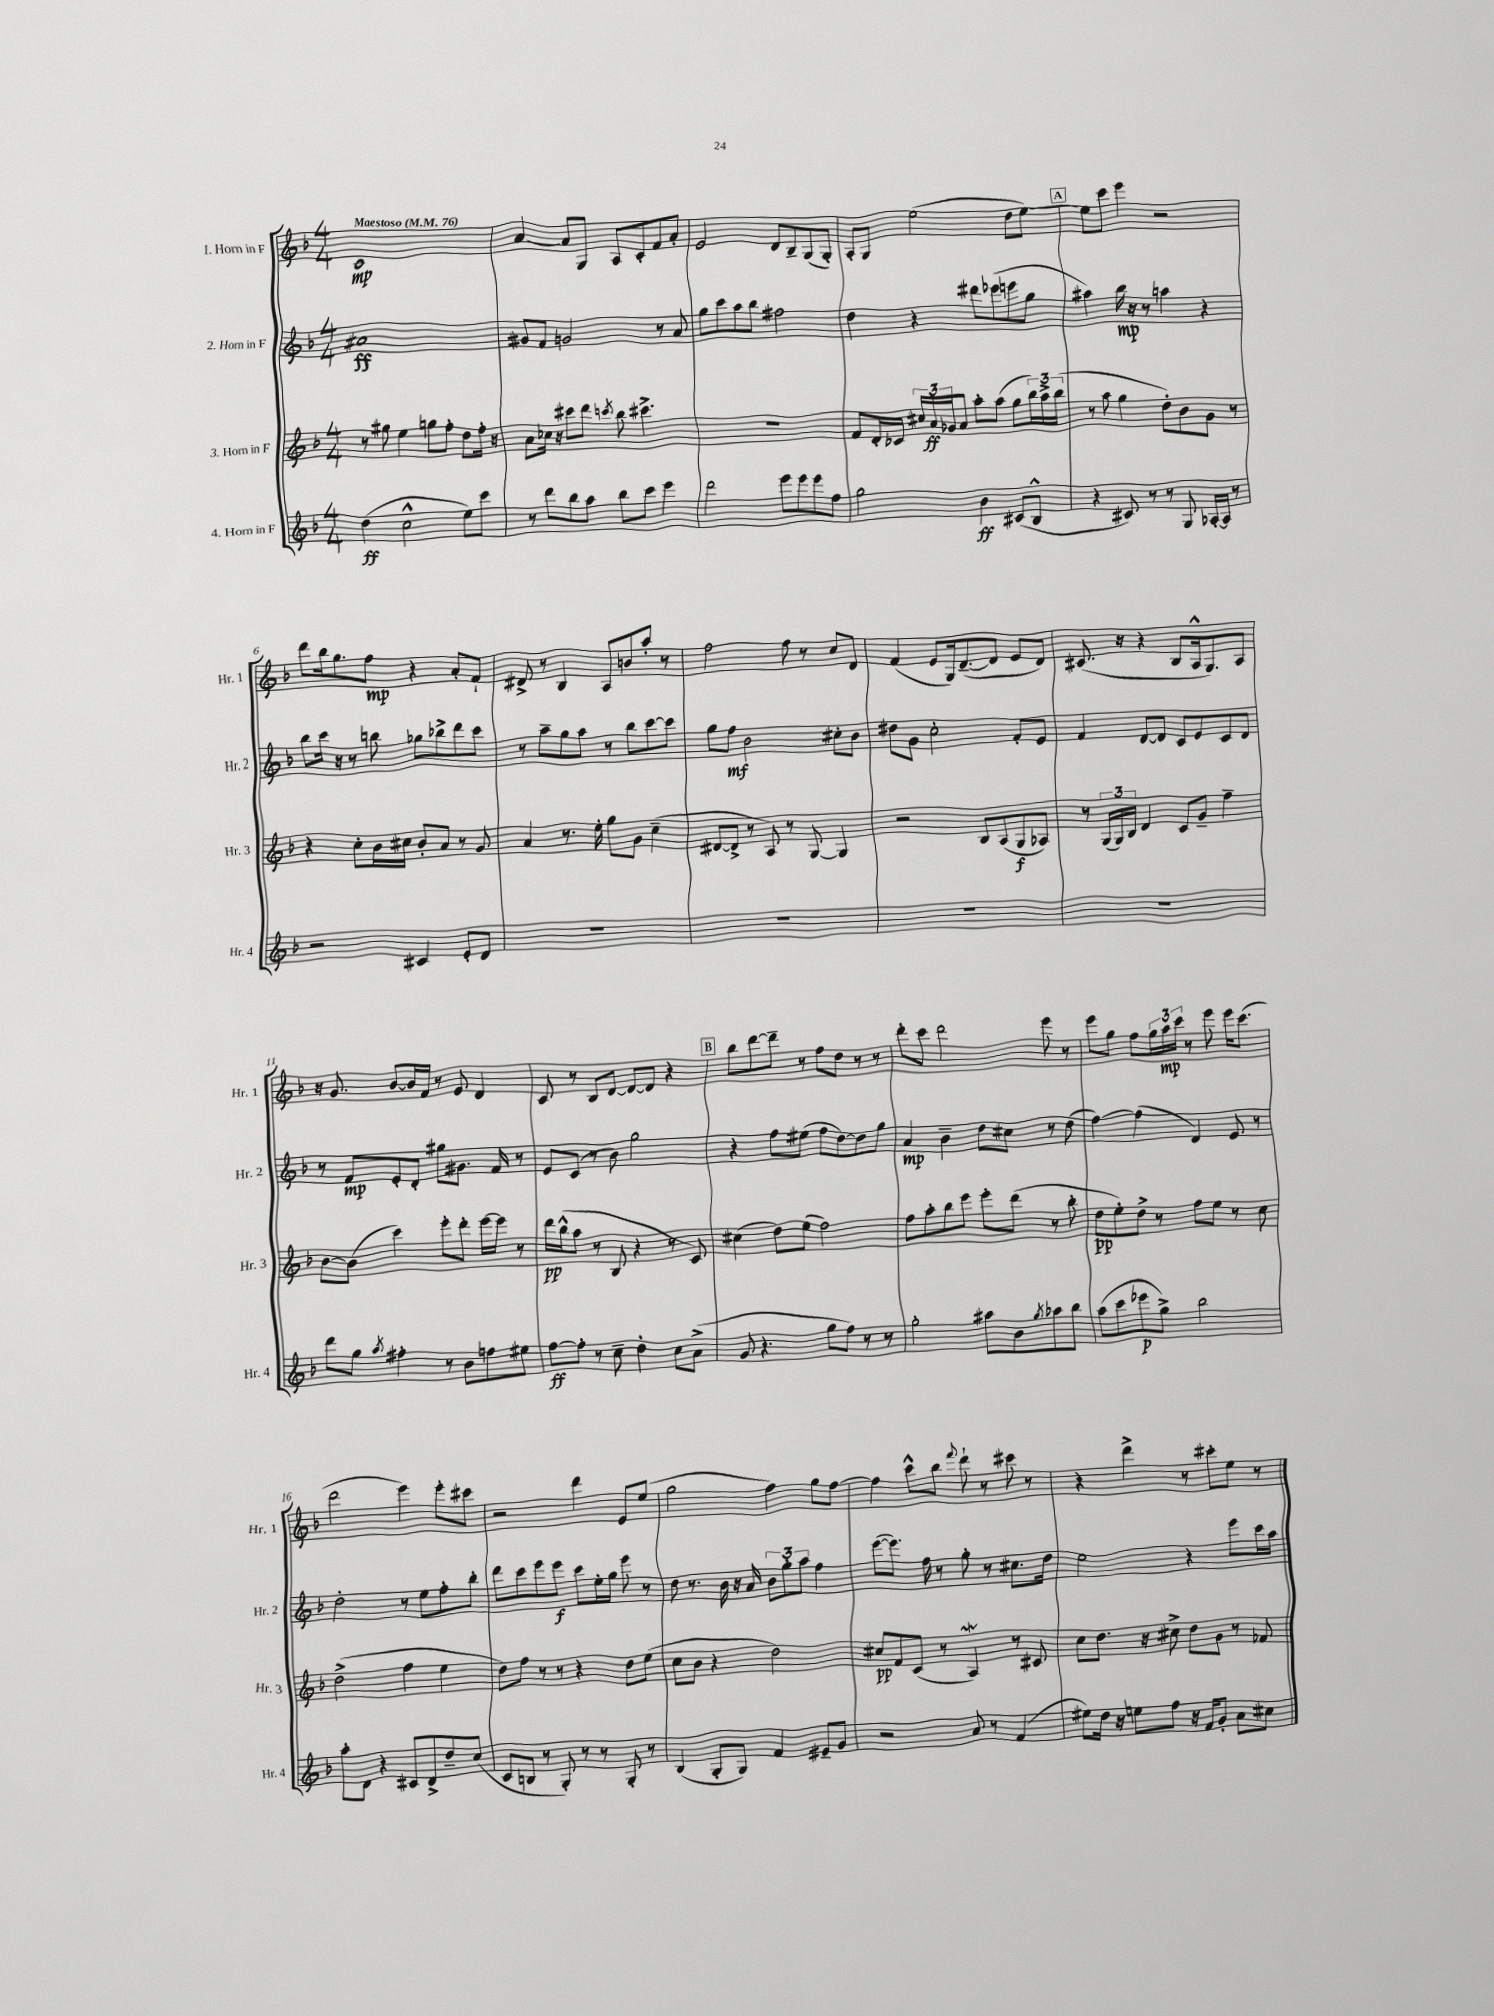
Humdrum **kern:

**kern	**kern	**kern	**kern
*staff4	*staff3	*staff2	*staff1
*clefG2	*clefG2	*clefG2	*clefG2
*k[b-]	*k[b-]	*k[b-]	*k[b-]
*M4/4	*M4/4	*M4/4	*M4/4
*MM76	*MM76	*MM76	*MM76
(4dd	8r	1a#	1c
.	8gg#	.	.
2cc^^	4ee	.	.
.	8gg	.	.
.	8ff'	.	.
8ee)	8dd	.	.
8ccc	16ff'	.	.
.	16r	.	.
=	=	=	=
8r	8a	8g#	[4a
8ddd	16cc-	8f	.
.	16r	.	.
8bb-	8ccc#	2g	8a]
8aa	8ddd	.	8G
.	8qccc	.	.
8bb-	8bb-	.	8A
8ccc	4.ccc#^	.	8c'
4eee	.	8r	8f
.	.	8a	8a'
=	=	=	=
2ddd	1r	8gg	2e
.	.	8ccc	.
.	.	8aa	.
.	.	8bb-	.
8eee	.	2ff#	8d
8eee	.	.	8B-~
8eee	.	.	(8G
8ff	.	.	8G')
=	=	=	=
2gg	8f	4dd	8A'
.	16d'	.	8G
.	16c-	.	.
.	24cc#	4r	(2ee
.	24a	.	.
.	24g-	.	.
.	8a	.	.
4b-	8aa'	8ddd#	.
.	(8aa	(8eee-	.
(8c#	8gg	8eee	8dd
8B-^^	24bb-)	8gg	[8ee)
.	24aa^	.	.
.	(24bb-	.	.
=	=	=	=
4r	8r	4aa#)	8ee]
.	8aa	.	8ccc
8c#)	4gg	16bb-	4eee
.	.	16r	.
8r	.	8r	.
8r	8dd')	4aa	2r
8G	8b-	.	.
[16A-'	8g	4r	.
16A-]	.	.	.
8r	8r	.	.
=	=	=	=
2r	4r	8bb-	8ddd
.	.	16ccc	16bb-
.	.	16r	8.gg
.	8cc'	8r	.
.	16b-	8bb	8ff
.	16cc#	.	.
4c#	8b-'	8gg-	4r
.	8a	8bb-^	.
8e'	8r	8ddd	8a'
8d	8g	8ccc	8f`
=	=	=	=
1r	4a	8r	8d#^
.	.	8aa~	8r
.	8.r	8gg	4B-
.	.	8aa	.
.	16ee'	.	.
.	8gg	8r	8A
.	8g	8bb-	8b
.	(4cc~	[8ccc	8aa'
.	.	8ccc]	8r
=	=	=	=
1r	[8d#	8gg	2ff
.	8d#^]	8ff	.
.	8r	2b-	.
.	8A)	.	.
.	8r	.	8ff
.	[8G	.	8r
.	4G]	8cc#'	8cc
.	.	8b-	8d
=	=	=	=
1r	2r	8dd#	(4f
.	.	8g	.
.	.	2cc'	8e
.	.	.	16G)
.	.	.	([8.d~
.	8B-	.	.
.	(8A	.	8d]
.	8G	8f'	8e
.	8A-)	8e	8d)
=	=	=	=
1r	8r	4f	(8.c#
.	(24G	.	.
.	24G)	.	.
.	.	.	16r
.	24B-	.	.
.	4d	[8d	4r
.	.	8d]	.
.	8c	8c	8B-
.	8g~	8e	16A^^
.	.	.	8.G)
.	4ff~	8c	.
.	.	8d	8A
=	=	=	=
8ddd	[8b-	8r	16r
.	.	.	8.g
8gg	(8b-]	8f	.
8qaa	.	.	.
4ff#'	4ccc)	8e'	[8b-
.	.	8d'	16b-]
.	.	.	16f
8r	8eee'	8gg#	8r
8b-	8ddd'	8.g#	8e
8ff	[16eee	.	4d
.	16eee]	16f	.
8ee#	8r	8r	.
=	=	=	=
[8ff	16ddd	8e	8c
.	(16bb-^^	.	.
8ff']	8aa	(8c	8r
8r	8r	8r	8B-
8cc~	8B-	8b-)	[8d
4dd'	4r	2gg	8d_
.	.	.	8d]
8cc	8r	.	4r
(8a^	8c)	.	.
=	=	=	=
8g	(4cc#	4r	8bb-
4.r	.	.	[8ddd
.	8dd)	8ff	8ddd~]
.	(8ee	(8ee#	8r
8gg	2ff)	8ff	8ff
8ff)	.	[8dd)	8dd
8r	.	8dd]	8r
8r	.	8gg	8r
=	=	=	=
2gg'	8ff	4a	8ddd'
.	8aa'	.	8ccc
.	8bb-	4b-~	2ddd
.	8eee	.	.
8aa#	8eee'	8dd	.
8b-	(8ddd	8cc#	.
8qgg	.	.	.
8aa-	8r	8r	8eee
8bb-	8bb-'	(8dd	8r
=	=	=	=
(8aa	8dd	[4ff)	8eee
8ccc	8ee')	.	8gg
8eee-	8dd^	(4ff]	8ff
8gg^)	8r	.	24gg
.	.	.	24aa
.	.	.	24ccc
2bb-	8ff	4d)	8r
.	8ee	.	8eee
.	8r	8e	16eee
.	.	.	(8.ccc
.	8cc	8r	.
=	=	=	=
8aa'	(2dd^	2dd'	2ddd
8d	.	.	.
4r	.	.	.
8c#	4ff	8r	4eee)
8d^	.	8ee	.
8dd~	4ee	8ff'	8eee'
(8cc	.	8bb-'	8ccc#
=	=	=	=
8c	8dd)	8ddd	2r
8B	8ff	8ccc	.
8r	8r	8eee	.
8G')	8r	8eee	.
8r	4r	8ccc	4ddd
8r	.	16ee'	.
.	.	16gg	.
8G'	8dd	8eee	8e
8r	(8ee	8r	(8ee
=	=	=	=
(4B-	8cc	8dd	2gg
.	8b-	8.r	.
8G'	4r	.	.
.	.	16b-	.
8G)	.	16r	.
.	.	16a	.
4f	2dd)	12b-	4ff)
.	.	12gg'	.
.	.	12aa	.
8e#~	.	4ff	8gg
8g	.	.	[8ff
=	=	=	=
2r	8cc#	([8eee	4ff]
.	8f	8.eee])	.
.	(8c	.	8ccc^^
.	.	16ff	.
.	8r	8r	8bb-
.	.	.	8qqfff
8a	4A)	8gg'	8ddd`
8r	.	8r	8r
(4f	8r	8.cc#	8ccc#
.	8c#	.	8r
.	.	16dd	.
=	=	=	=
8ee#)	8cc	2ee	4r
16dd	8.dd	.	.
16r	.	.	.
8ee	.	.	4ddd^
.	16r	.	.
8ff	8cc#^	.	.
16r	8dd	4r	8r
16f	.	.	.
8g'	8g	.	8ccc#'
8a	8r	8eee	8ee
8cc#	8f-	16ccc	8r
.	.	16aa	.
==	==	==	==
*-	*-	*-	*-
